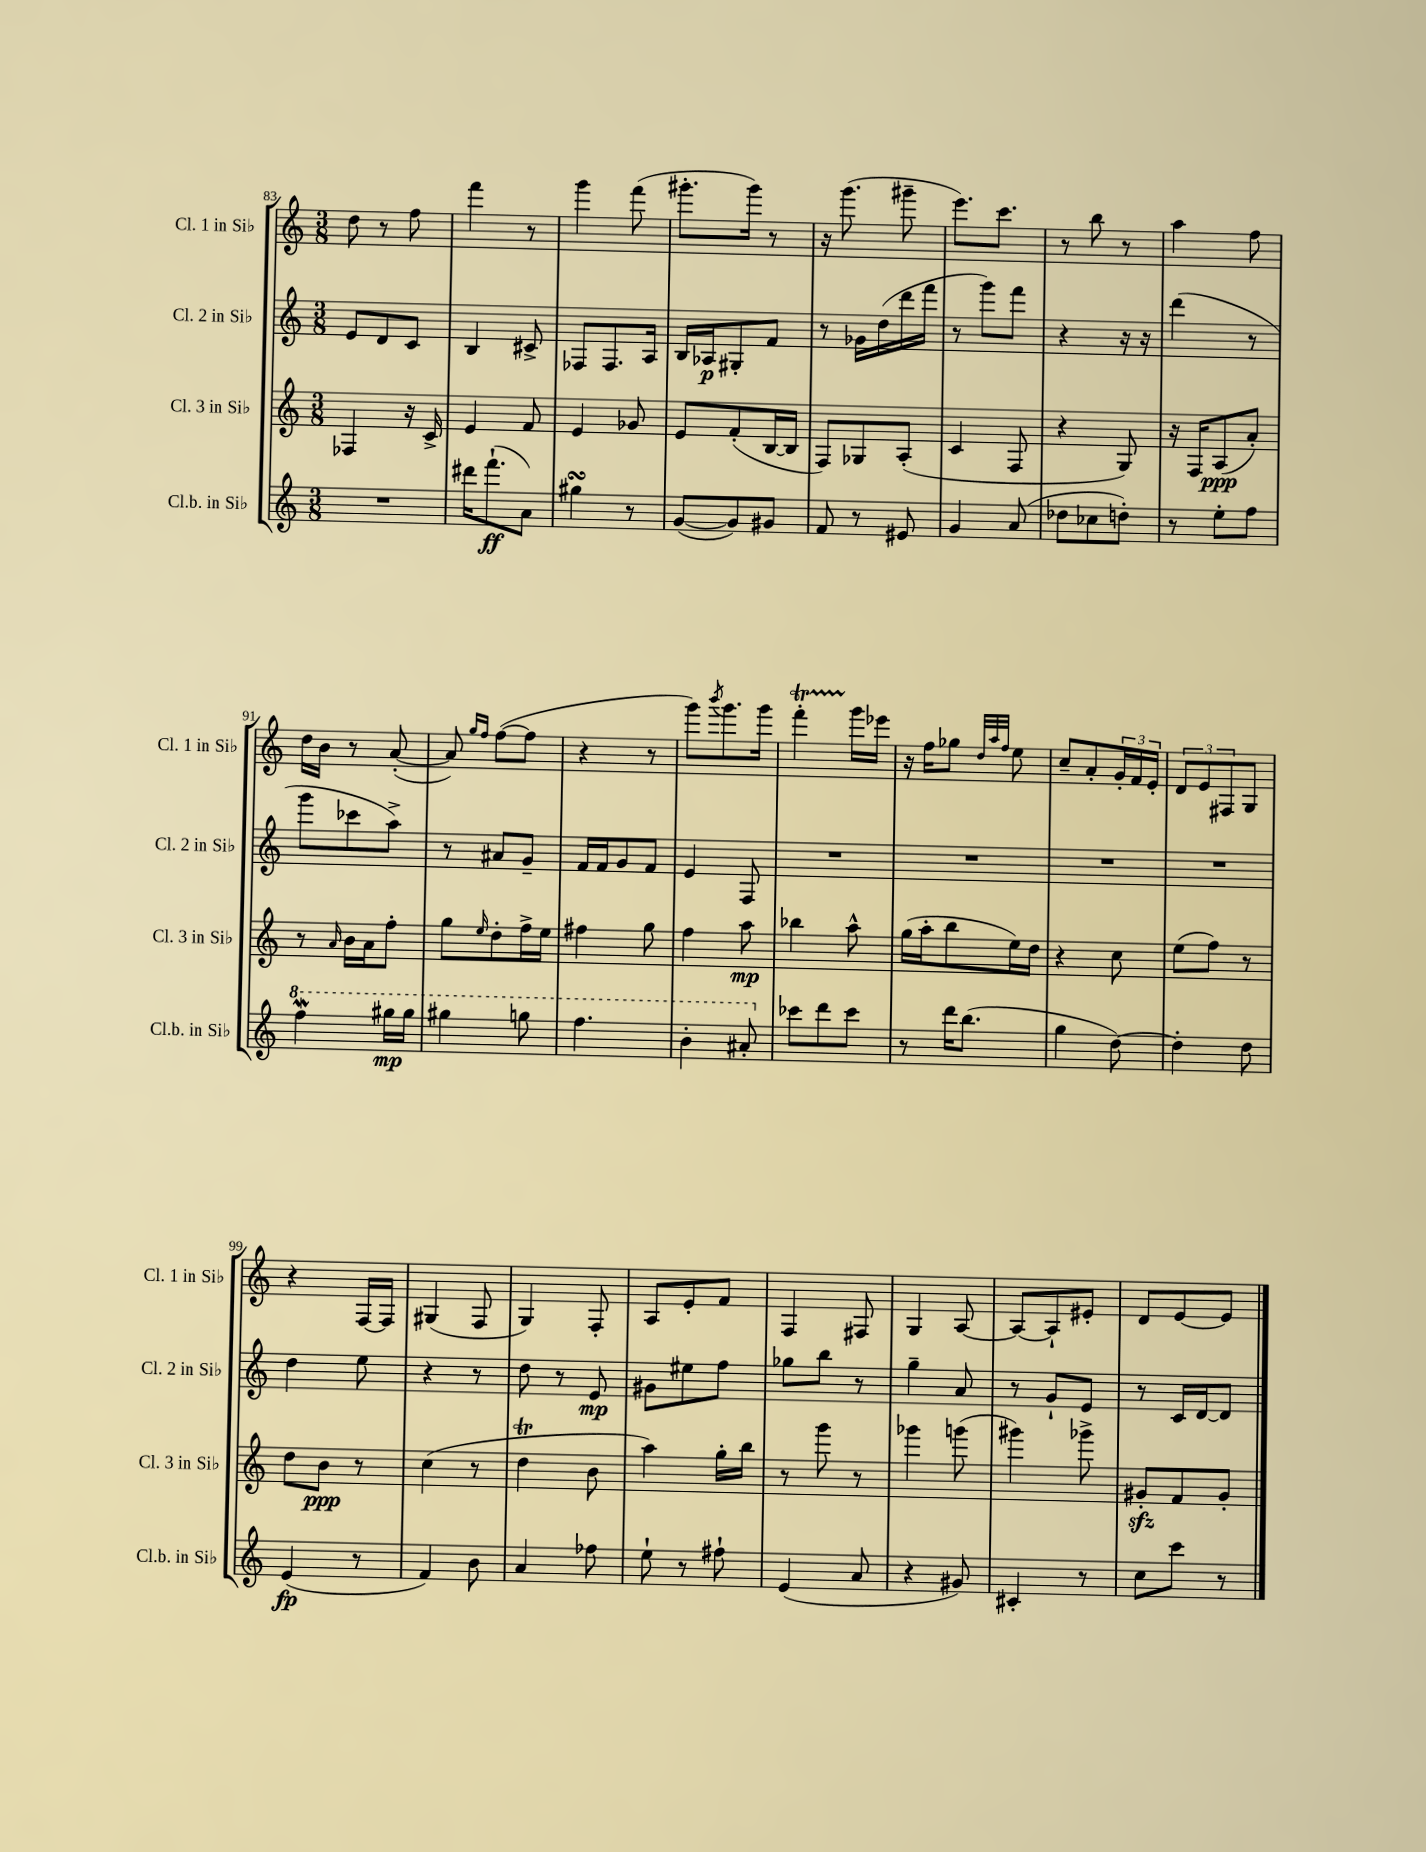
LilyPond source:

<<
\new StaffGroup <<
\new Staff = "s0" \with { instrumentName = "Cl. 1 in Sib" shortInstrumentName = "Cl. 1 in Sib" } {
    \clef treble \key c \major \numericTimeSignature \time 3/8
    d''8 r8 f''8 |
    f'''4 r8 |
    g'''4 f'''8( |
    gis'''8.-. gis'''16) r8 |
    r16 g'''8.( gis'''8-- |
    e'''8.) c'''8. |
    r8 b''8 r8 |
    a''4 f''8 |
    d''16 b'16 r8 a'8~-.( |
    a'8) \grace { g''16 f''16 } f''8~( f''8 |
    r4 r8 |
    g'''8) \acciaccatura { b'''8 } g'''8. g'''16 |
    f'''4-.\startTrillSpan g'''16\stopTrillSpan ees'''16 |
    r16 f''16 ges''8 \grace { d''32 a''32 f''32 } e''8 |
    c''8-- a'8-. \tuplet 3/2 { g'16-. f'16 e'16-. } |
    \tuplet 3/2 { d'8 e'8 fis8 } g8 |
    r4 f16~ f16 |
    gis4( f8 |
    g4) f8-. |
    a8 e'8-. f'8 |
    f4 fis8 |
    g4 a8~ |
    a8~ a8-! eis'8-. |
    d'8 e'8~ e'8 \bar "|." |
}
\new Staff = "s1" \with { instrumentName = "Cl. 2 in Sib" shortInstrumentName = "Cl. 2 in Sib" } {
    \clef treble \key c \major \numericTimeSignature \time 3/8
    e'8 d'8 c'8 |
    b4 cis'8-> |
    fes8 fes8. a16 |
    b16 aes16\p gis8-. f'8 |
    r8 ges'16 d''16( d'''16 f'''16 |
    r8 g'''8) f'''8 |
    r4 r16 r16 |
    d'''4( r8 |
    g'''8 ces'''8 a''8->) |
    r8 ais'8 g'8-- |
    f'16 f'16 g'8 f'8 |
    e'4 f8 |
    R4. |
    R4. |
    R4. |
    R4. |
    d''4 e''8 |
    r4 r8 |
    d''8 r8 e'8\mp |
    gis'8 eis''8 f''8 |
    ges''8 b''8 r8 |
    g''4-- a'8 |
    r8 g'8-! e'8 |
    r8 c'16 d'16~ d'8 \bar "|." |
}
\new Staff = "s2" \with { instrumentName = "Cl. 3 in Sib" shortInstrumentName = "Cl. 3 in Sib" } {
    \clef treble \key c \major \numericTimeSignature \time 3/8
    fes4 r16 c'16-> |
    e'4 f'8 |
    e'4 ges'8 |
    e'8 f'8-.( b16~ b16 |
    f8) ges8 a8-.( |
    c'4 f8 |
    r4 g8) |
    r16 f16 a8\ppp( a'8-.) |
    r8 \grace { a'16 } b'16 a'16 f''8-. |
    g''8 \grace { e''16 } d''8-. f''16-> e''16 |
    fis''4 g''8 |
    f''4 a''8\mp |
    bes''4 a''8-^ |
    g''16( a''16-. b''8 e''16) d''16 |
    r4 c''8 |
    e''8( f''8) r8 |
    d''8 b'8\ppp r8 |
    c''4( r8 |
    d''4\trill b'8 |
    a''4) g''16-. b''16 |
    r8 g'''8 r8 |
    ges'''4 g'''8( |
    gis'''4) ges'''8-> |
    gis'8-.\sfz f'8 gis'8-. \bar "|." |
}
\new Staff = "s3" \with { instrumentName = "Cl.b. in Sib" shortInstrumentName = "Cl.b. in Sib" } {
    \clef treble \key c \major \numericTimeSignature \time 3/8
    R4. |
    dis'''16 f'''8.-!\ff( a'8) |
    gis''4\turn r8 |
    g'8~( g'8) gis'8 |
    f'8 r8 eis'8 |
    g'4 a'8( |
    des''8 ces''8 d''8-.) |
    r8 e''8-. f''8 |
    \ottava #1 f'''4\mordent gis'''16\mp gis'''16 |
    gis'''4 g'''8 |
    f'''4. |
    b''4-. ais''8-. \ottava #0 |
    ces'''8 d'''8 ces'''8 |
    r8 d'''16 b''8.( |
    g''4 d''8~) |
    d''4-. d''8 |
    e'4\fp( r8 |
    f'4) b'8 |
    a'4 fes''8 |
    e''8-! r8 fis''8-! |
    e'4( a'8 |
    r4 gis'8) |
    cis'4-. r8 |
    c''8 c'''8 r8 \bar "|." |
}
>>
>>
\layout { \context { \Score currentBarNumber = #83 } }
